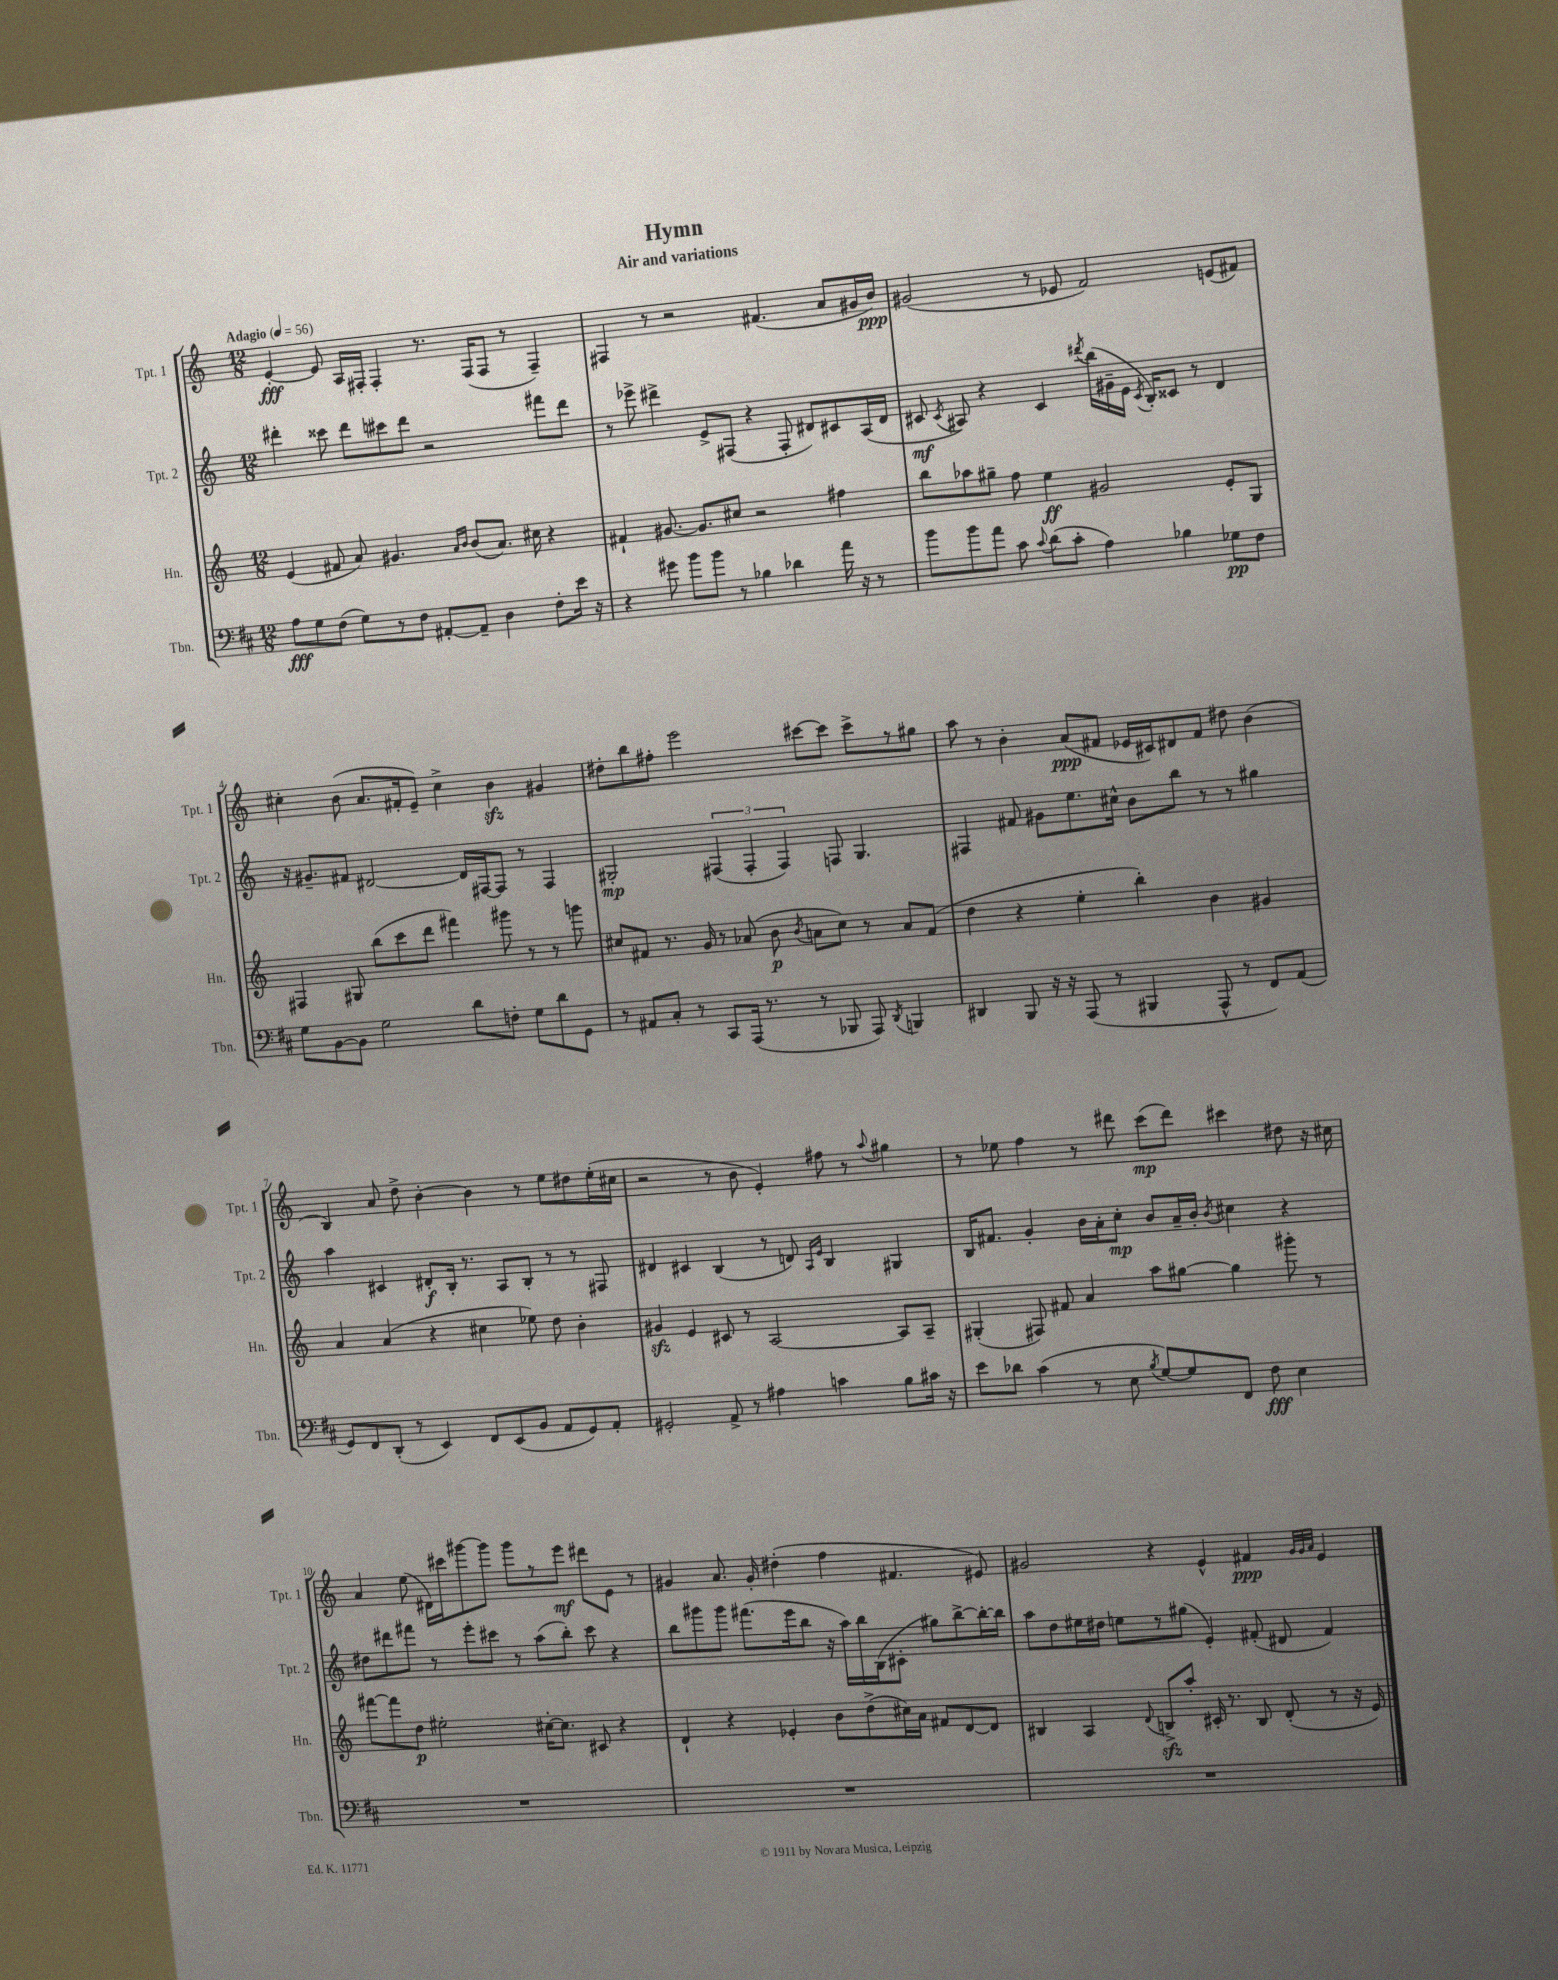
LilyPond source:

\header { title = "Hymn" subtitle = "Air and variations" }
<<
\new StaffGroup <<
\new Staff = "s0" \with { instrumentName = "Tpt. 1" shortInstrumentName = "Tpt. 1" } {
    \clef treble \key c \major \numericTimeSignature \time 12/8 \tempo "Adagio" 4 = 56
    \autoBeamOff e'4~-.\fff e'8 a16[ fis16]-. fis4-. r8. fis16[( fis8] r8 fis4--) |
    fis4 r8 r2 fis'4.( a'8[ gis'16 b'16]\ppp) |
    gis'2( r8 ees'8 f'2) e'8[( fis'8]) |
    cis''4-. b'8( a'8.[ fis'16-. e'8]--) cis''4-> b'4\sfz gis'4 |
    dis''8[-. b''8 fis''8]-. e'''2 cis'''8[~ cis'''8] cis'''8[-> r8 gis''8] |
    a''8 r8 b'4-. a'8[\ppp( fis'8] ees'16[ cis'16) dis'8 fis'8] dis''8 b'4( |
    b4) a'8 d''8-> b'4~-. b'4 r8 e''8[ dis''8 e''16-.( cis''16] |
    r2 r8 b'8 e'4-.) fis''8 r8 \appoggiatura { a''8 } gis''4 |
    r8 ees''8 f''4 r8 dis'''8 c'''8[\mp( dis'''8]) cis'''4 dis''8 r16 cis''16 |
    a'4 e''8( dis'16[) cis'''16 gis'''8~ gis'''8] gis'''8[ r8 e'''8]\mf dis'''8[ e'8] r8 |
    gis'4 a'8. gis'16-. dis''4-.( f''4 fis'4. eis'8) |
    gis'2 r4 e'4-^ fis'4\ppp \grace { gis'32[ gis'32 a'32] } e'4 \bar "|." |
}
\new Staff = "s1" \with { instrumentName = "Tpt. 2" shortInstrumentName = "Tpt. 2" } {
    \clef treble \key c \major \numericTimeSignature \time 12/8
    \autoBeamOff dis'''4-. cisis'''8 dis'''8[ cis'''8 dis'''8] r2 fis'''8[ dis'''8] |
    r8 ees'''8-> dis'''4-> e'8[-> fis8]( r4 fis8-. dis'8[) cis'8 a16( dis'16] |
    cis'8\mf \acciaccatura { cis'8 } ais8) r4 cis'4 \acciaccatura { dis'''8 } b''16[( gis'16-- e'16] \acciaccatura { cis'8 } b16[-.) cisis'8] r8 d'4 |
    r16 gis'8.[-- fis'8] dis'2~ dis'16[ fis16~ fis8] r8 fis4 |
    gis2-.\mp \tuplet 3/2 { fis4( fis4-. fis4) } f8 gis4. |
    fis4 fis'8 gis'8[ e''8. cis''16]-^ b'8[ b''8] r8 r8 gis''4 |
    a''4 cis'4 dis'8[-.\f b16]-. r8. a8[ b8]-. r8 r8 fis8 |
    dis'4 cis'4 b4( r8 d'8) \grace { a16[ e'16] } b4 gis4 |
    b16[ fis'8.] g'4-. b'16[ a'16-. c''8]-.\mp b'8[ a'16-- b'16]-. \acciaccatura { b'8 } cis''4 r4 |
    dis''8[ dis'''8 fis'''8] r8 e'''8[-. cis'''8] r8 a''8[( b''8]-.) cis'''8 r4 |
    b''8[ gis'''8 gis'''8] fis'''8.[( e'''16 b''8] r16 a''16[) b''16 b16( cis'8]-. gis''8[) b''8~-> b''16~-. b''16] |
    a''8[ d''8 eis''16 dis''16] e''8[ r8 gis''8]( e'4-.) fis'8-.( dis'8 fis'4) \bar "|." |
}
\new Staff = "s2" \with { instrumentName = "Hn." shortInstrumentName = "Hn." } {
    \clef treble \key c \major \numericTimeSignature \time 12/8
    \autoBeamOff e'4( fis'8 a'8) gis'4. \grace { a'16[ b'16] } b'8[( a'8.]) cis''16 r4 |
    fis'4-! gis'8.~ gis'8.[ cis''8] r2 fis''4 |
    b''8[ aes''8 gis''8]-- f''8 e''4\ff gis'2 e'8[-. g8] |
    fis4 gis8 b''8[( c'''8 d'''8] fis'''4) gis'''8 r8 r8 g'''8 |
    cis''8[ fis'8] r8. g'16 r8 aes'8( b'8\p \acciaccatura { b'8 } a'8[ cis''8]) r8 a'8[ fis'8]( |
    d''4 r4 e''4-. b''4-.) b'4 gis'4 |
    a'4 a'4( r4 cis''4 ees''8) d''8 b'4-. |
    gis'4\sfz e'4 cis'8 r8 a2~ a8[ a8]-- |
    gis4-.( fis8) fis'8 a'4 a''8[ gis''8]~ gis''4 gis'''8-. r8 |
    fis'''8[~ fis'''8 d''8]\p eis''2-. cis''16[~-. cis''8.] cis'8 r4 |
    d'4-! r4 ees'4-. b'8[ d''8->( cis''16) a'16] fis'8[ d'8~ d'8] |
    bis4 a4 \appoggiatura { d'8 } b8[->\sfz a''8]-. cis'16-. r8. b8 d'8-.( r8 r16 e'16) \bar "|." |
}
\new Staff = "s3" \with { instrumentName = "Tbn." shortInstrumentName = "Tbn." } {
    \clef bass \key d \major \numericTimeSignature \time 12/8
    \autoBeamOff a8[\fff g8 fis8]( g8[) r8 fis8] ais,8[~-. ais,8]-- d4 fis8[-. e'16] r16 |
    r4 gis'8 b'8[ b'8] r8 bes4 des'4 a'16 r16 r8 |
    b'8[ b'8 a'8] cis'8 \appoggiatura { cis'8 } d'8[( cis'8]-. a4) bes4 ges8[\pp fis8] |
    g8[ b,8~ b,8] g2 d'8[ f8]-. g8[ d'8 g,8] |
    r8 ais,8[ cis8]-. r8 cis,8[ a,,16]( r8. r8 bes,,8 a,,8) \acciaccatura { d,8 } b,,4 |
    dis,4 b,,8 r16 r16 a,,8( r8 bis,,4 a,,8-^ r8 fis,8[) a,8]( |
    g,8[) fis,8 d,8]-.( r8 e,4) fis,8[ e,8( b,8] a,8[ g,8) a,8]-. |
    gis,2-. a,8-> r8 ais4 c'4 b8[ cis'16] r16 |
    e'8[ des'8] cis'4( r8 e8 \acciaccatura { b8 } g8[~) g8 fis,8] fis8\fff e4 |
    R1. |
    R1. |
    R1. \bar "|." |
}
>>
>>
